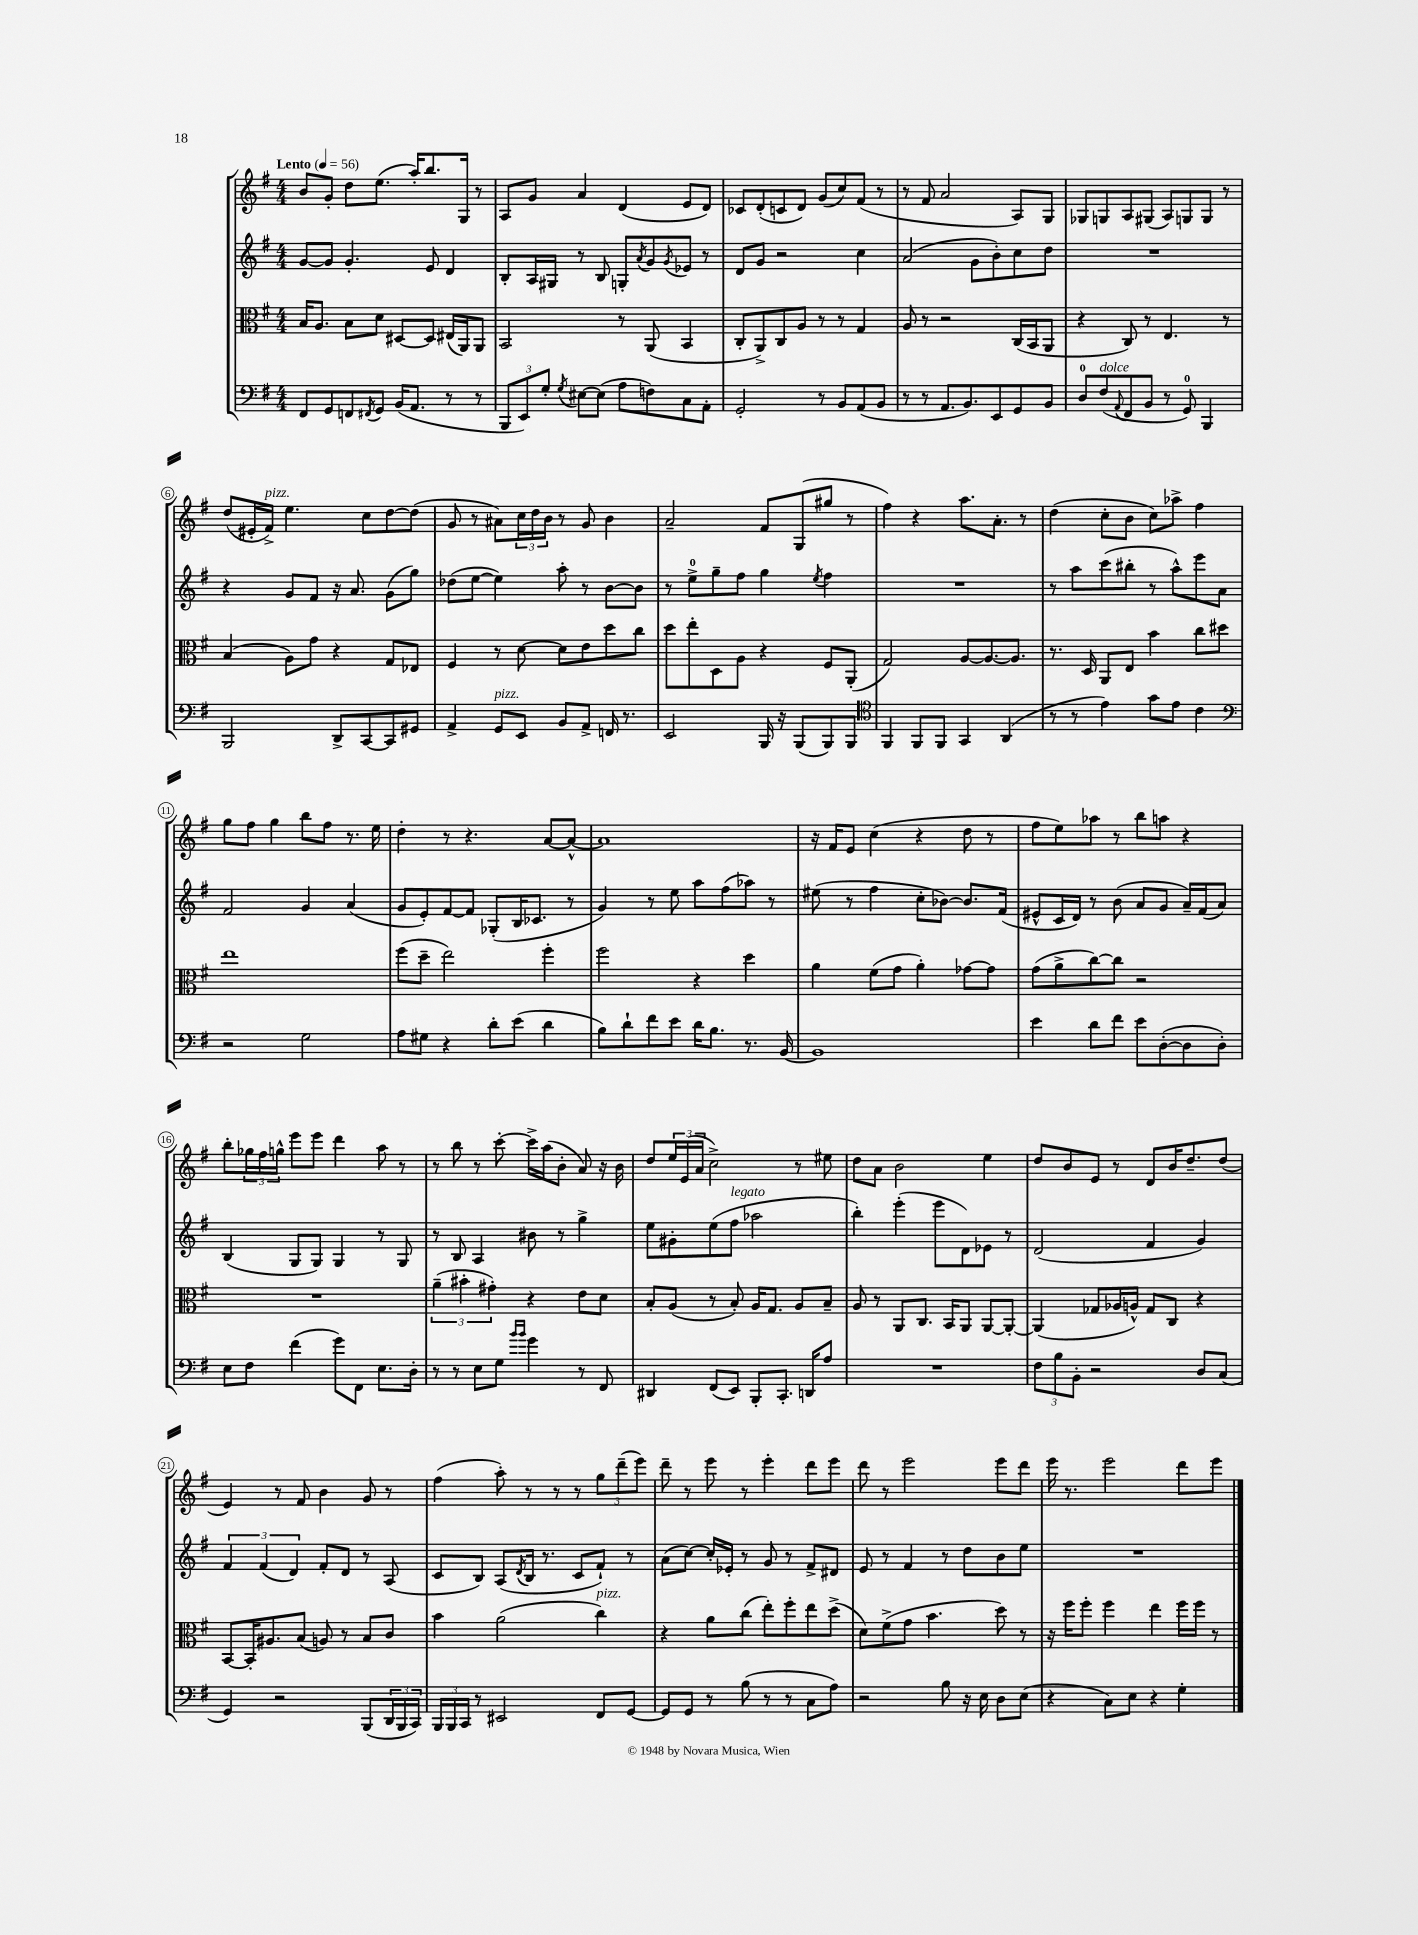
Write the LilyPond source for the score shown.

<<
\new StaffGroup <<
\new Staff = "s0" {
    \clef treble \key g \major \numericTimeSignature \time 4/4 \tempo "Lento" 4 = 56
    b'8 g'8-. d''8 e''8.( a''16-.) b''8. g16 r8 |
    a8 g'8 a'4 d'4( e'8 d'8) |
    ces'8 d'8-.( c'8 d'8) g'8( c''8) fis'8( r8 |
    r8 fis'8 a'2 a8) g8 |
    ges8 g8 a8 gis8( a8) g8 g8 r8 |
    d''8( eis'16-. fis'16->^\markup { \italic "pizz." }) e''4. c''8 d''8~ d''8( |
    g'8 r8 ais'8) \tuplet 3/2 { c''16 d''16 b'16 } r8 g'8 b'4 |
    a'2-- fis'8 g8( gis''8 r8 |
    fis''4) r4 a''8. a'8.-. r8 |
    d''4( c''8-. b'8 c''8) aes''8-> fis''4 |
    g''8 fis''8 g''4 b''8 fis''8 r8. e''16 |
    d''4-. r8 r4. a'8~ a'8~-^ |
    a'1 |
    r16 fis'16 e'8 c''4( r4 d''8 r8 |
    fis''8 e''8) aes''8 r8 b''8 a''8 r4 |
    b''8-. \tuplet 3/2 { ges''16 fis''16 g''16-^ } e'''8 e'''8 d'''4 a''8 r8 |
    r8 b''8 r8 c'''8~-. c'''16-> a''16( b'8-. a'8) r16 b'16 |
    d''8 \tuplet 3/2 { e''16 e'16( a'16 } c''2->) r8 eis''8 |
    d''8 a'8 b'2 e''4 |
    d''8 b'8 e'8 r8 d'8 b'16 d''8.-- d''8( |
    e'4) r8 fis'8 b'4 g'8 r8 |
    fis''4( a''8-.) r8 r8 r8 \tuplet 3/2 { g''8 d'''8--( e'''8) } |
    d'''8-- r8 e'''8 r8 e'''4-. d'''8 e'''8 |
    d'''8 r8 e'''2 e'''8 d'''8 |
    e'''16 r8. e'''2 d'''8 e'''8 \bar "|." |
}
\new Staff = "s1" {
    \clef treble \key g \major \numericTimeSignature \time 4/4
    g'8~ g'8 g'4.-. e'8 d'4 |
    b8-. a16 gis16 r8 b8 g8-. \acciaccatura { a'8 } g'8 \acciaccatura { g'8 } ees'8 r8 |
    d'8 g'8 r2 c''4 |
    a'2( g'8 b'8-.) c''8 d''8 |
    R1 |
    r4 g'8 fis'8 r16 a'8. g'8( g''8) |
    des''8( e''8~ e''4) a''8-. r8 b'8~ b'8 |
    r8 e''8-0-> g''8-- fis''8 g''4 \acciaccatura { e''8 } fis''4 |
    R1 |
    r8 a''8 c'''8( bis''8-. r8 a''8-^) e'''8 a'8 |
    fis'2 g'4 a'4( |
    g'8 e'8-.) fis'8~ fis'8 ges8-.( b16 ces'8. r8 |
    g'4) r8 e''8 a''8 fis''8( aes''8) r8 |
    eis''8( r8 fis''4 c''8-. bes'8~) bes'8. fis'16( |
    eis'8-^ c'16 d'16) r8 b'8( a'8 g'8 a'16--) fis'16( a'8) |
    b4( g8 g8) g4 r8 g8 |
    r8 b8 a4 bis'8 r8 g''4-> |
    e''8 gis'8-. e''8( fis''8^\markup { \italic "legato" } aes''2 |
    b''4-.) e'''4-.( e'''8 d'8) ees'8 r8 |
    d'2( fis'4 g'4) |
    \tuplet 3/2 { fis'4 fis'4( d'4) } fis'8-. d'8 r8 a8( |
    c'8 b8) a8( \acciaccatura { d'8 } b16 r8. c'8 fis'8-!) r8 |
    a'8( c''8~) c''16-. ees'16-. r8 g'8 r8 fis'8-> dis'8 |
    e'8 r8 fis'4 r8 d''8 b'8 e''8 |
    R1 \bar "|." |
}
\new Staff = "s2" {
    \clef alto \key g \major \numericTimeSignature \time 4/4
    b16 a8. b8 d'8 dis8~ dis8 eis16( a,16) a,8 |
    b,2 r8 a,8( b,4 |
    c8-. a,8->) c8 a8 r8 r8 g4 |
    a8 r8 r2 c16( b,16 a,8 |
    r4 c8) r8 e4. r8 |
    b4( a8) g'8 r4 g8 ees8 |
    fis4 r8 d'8~ d'8 e'8 d''8 c''8 |
    d''8 e''8-. d8 a8 r4 fis8 a,8-.( |
    g2) a8~ a8.~ a8. |
    r8. d16 a,8 e8 b'4 c''8 dis''8 |
    e''1 |
    fis''8( d''8-- e''2) fis''4-. |
    fis''2 r4 d''4 |
    a'4 fis'8( g'8 a'4-.) ges'8~ ges'8 |
    g'8( a'8-> c''8~) c''8 r2 |
    R1 |
    \tuplet 3/2 { a'4--( bis'4-. gis'4-.) } r4 e'8 d'8 |
    b8-. a8( r8 b8-.) a16 g8. a8 b8-- |
    a8 r8 a,8 c8. b,16 a,8 a,8~ a,8~-. |
    a,4( ges8 aes16 a16-^) ges8 c8 r4 |
    b,8~ b,16-. ais8. b8( a8) r8 b8 c'8 |
    b'4 a'2( c''4^\markup { \italic "pizz." }) |
    r4 a'8 c''8( e''8-.) fis''8-. e''8 d''8->( |
    d'8) fis'8->( g'8 b'4. d''8) r8 |
    r16 fis''16 fis''8-. fis''4 e''4 fis''16 fis''16 r8 \bar "|." |
}
\new Staff = "s3" {
    \clef bass \key g \major \numericTimeSignature \time 4/4
    fis,8 g,8 f,8 \acciaccatura { fis,8 } g,8 b,16( a,8. r8 r8 |
    \tuplet 3/2 { b,,8 e,8) g8-. } \acciaccatura { g8 } eis8~ eis8( a8 f8) c8 a,8-. |
    g,2-. r8 b,8 a,8( b,8 |
    r8 r8 a,8. b,8.) e,8 g,8 b,8 |
    d8-0 fis8^\markup { \italic "dolce" }( \appoggiatura { a,8 } fis,8 b,8 r8 g,8-0) b,,4 |
    b,,2 d,8-> c,8~ c,8 gis,8 |
    a,4-> g,8^\markup { \italic "pizz." } e,8 b,8 a,8-> f,16 r8. |
    e,2 b,,16 r16 b,,8( b,,8) b,,8 |
    \clef tenor fis,4 fis,8 fis,8 g,4 a,4( |
    r8 r8 e'4) g'8 e'8 c'4 |
    \clef bass r2 g2 |
    a8 gis8 r4 d'8-. e'8( d'4 |
    b8) d'8-! fis'8 e'8 d'16 b8. r8. b,16~ |
    b,1 |
    e'4 d'8 fis'8 e'8 d8~-.( d8 d8-.) |
    e8 fis8 fis'4( g'8) fis,8 e8. d16-. |
    r8 r8 e8 g8 \grace { b'16 b'16 } g'4 r8 fis,8 |
    dis,4 fis,8( e,8) b,,8-. c,8.-. d,16 a8 |
    R1 |
    \tuplet 3/2 { fis8 b8 b,8-. } r2 d8 c8( |
    g,4) r2 b,,8( \tuplet 3/2 { d,16 b,,16 c,16) } |
    \tuplet 3/2 { b,,16 b,,16 c,16 } r8 eis,2 fis,8 g,8~ |
    g,8 g,8 r8 b8( r8 r8 c8 a8) |
    r2 b8 r16 e16 d8 e8( |
    r4 c8) e8 r4 g4-. \bar "|." |
}
>>
>>
\layout { \context { \Score \override BarNumber.stencil = #(make-stencil-circler 0.1 0.3 ly:text-interface::print) } }
